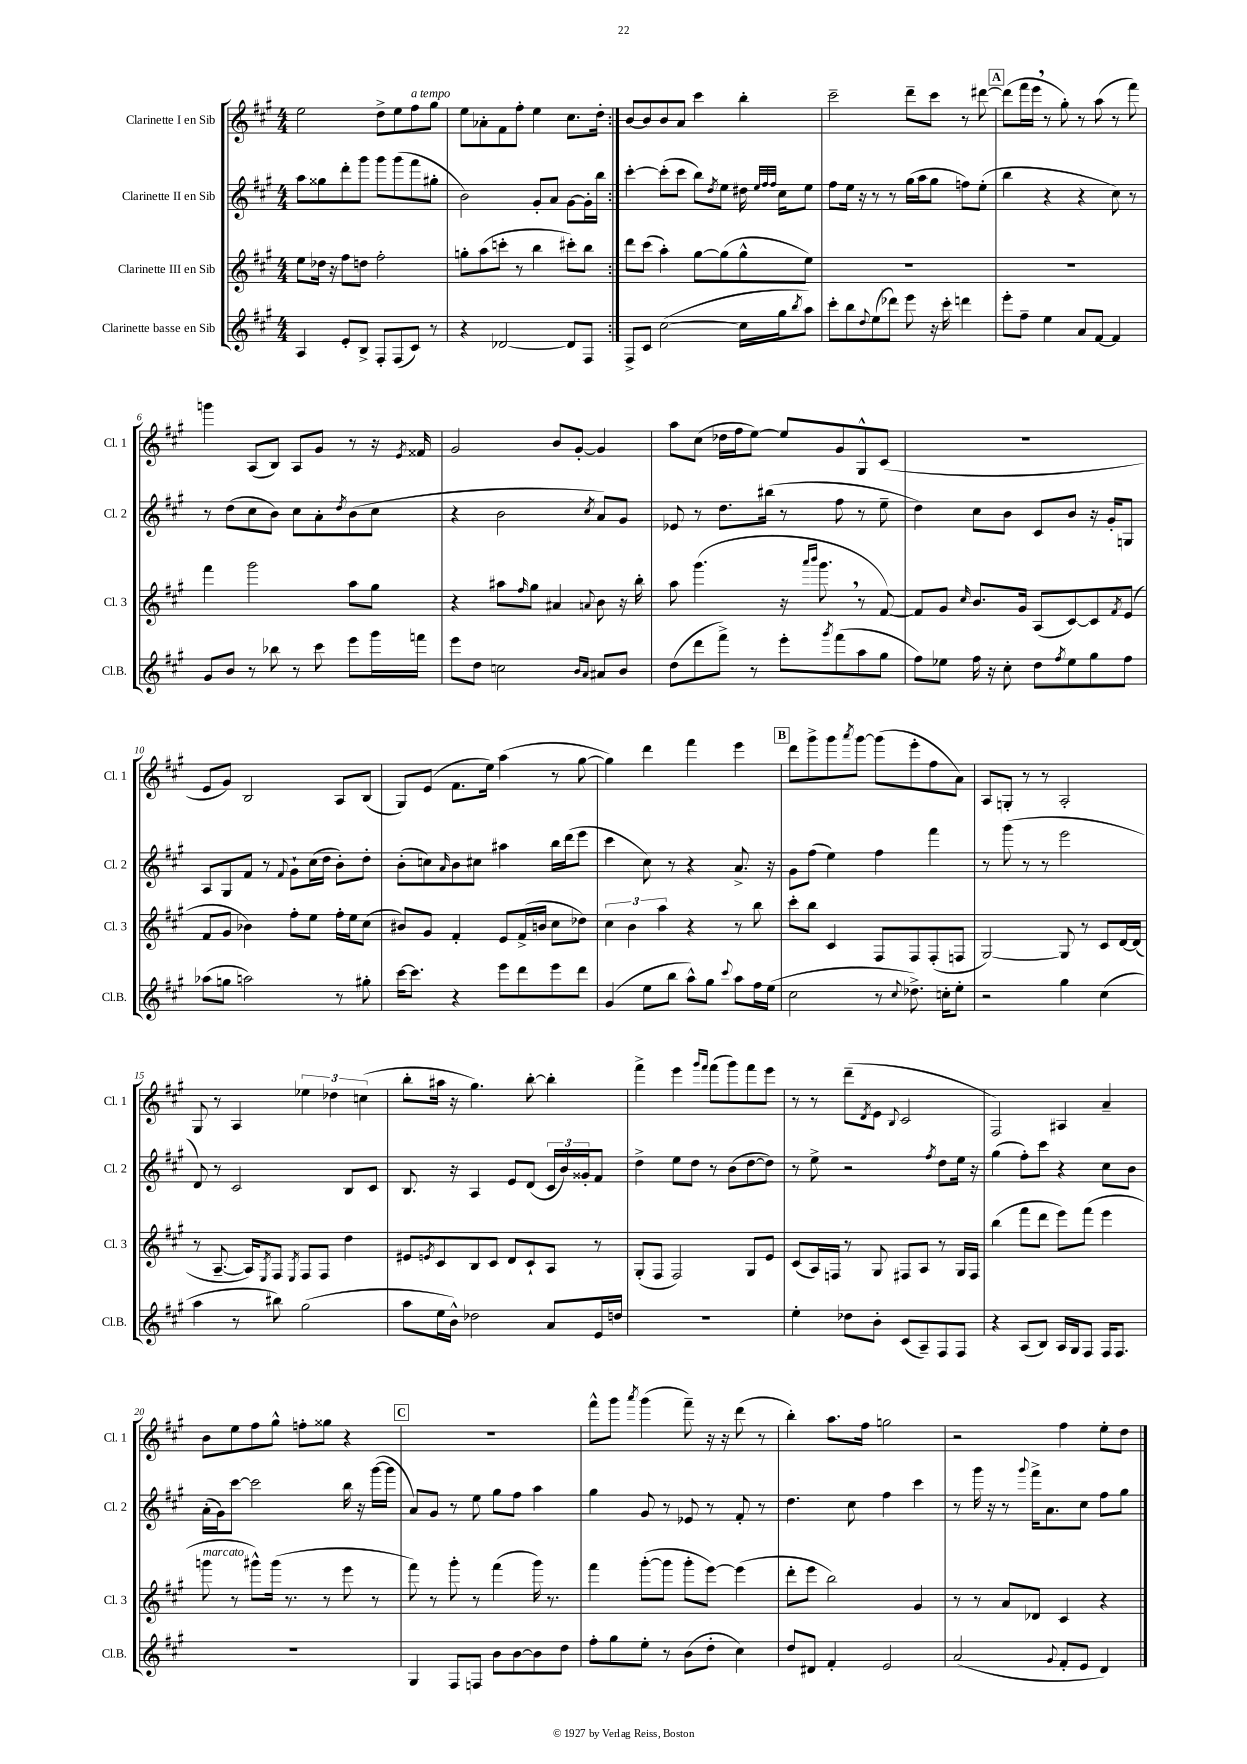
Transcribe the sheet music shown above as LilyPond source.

<<
\new StaffGroup <<
\new Staff = "s0" \with { instrumentName = "Clarinette I en Sib" shortInstrumentName = "Cl. 1" } {
    \clef treble \key a \major \numericTimeSignature \time 4/4
    \repeat volta 2 { e''2 d''8-> e''8 fis''8^\markup { \italic "a tempo" } gis''8 |
    e''8 aes'8-. fis'8 fis''8-. e''4 cis''8. d''16-. | }
    b'8~ b'8 b'8 a'8 cis'''4 b''4-. |
    cis'''2-- d'''8-- cis'''8 r8 dis'''8~ |
    \mark \markup { \box "A" } dis'''8( fis'''16 e'''16 \breathe r8 gis''8-.) r8 a''8( r8 fis'''8) |
    g'''4 a8( b8) a8 gis'8 r8 r16 \acciaccatura { e'8 } fisis'16 |
    gis'2 b'8 gis'8~-. gis'4 |
    a''8 cis''8( des''16 fis''16 e''8~) e''8 gis'8 gis8-^ cis'8( |
    R1 |
    e'8 gis'8) b2 a8 b8( |
    gis8) e'8( fis'8. e''16) a''4( r8 gis''8~ |
    gis''4) d'''4 fis'''4 e'''4 |
    \mark \markup { \box "B" } d'''8 gis'''8-> gis'''8 \acciaccatura { a'''8 } gis'''8~ gis'''8( e'''8-. fis''8 a'8) |
    a8 g8-. r8 r8 a2-. |
    gis8 r8 a4 \tuplet 3/2 { ees''4 des''4 c''4( } |
    b''8-. ais''16 r16 gis''4.) b''8~-. b''4-. |
    fis'''4-> e'''4 \grace { gis'''16 fis'''16 } fis'''8( gis'''8) fis'''8 e'''8 |
    r8 r8 d'''8--( \acciaccatura { d'8 } e'8 \appoggiatura { b8 } cis'2 |
    fis2) ais4 a'4-- |
    b'8 e''8 fis''8 gis''8-^ f''8-. gisis''8 r4 |
    \mark \markup { \box "C" } R1 |
    fis'''8-^ gis'''8 \acciaccatura { a'''8 } gis'''4( fis'''8--) r16 r16 d'''8( r8 |
    b''4-.) a''8. fis''16 g''2 |
    r2 fis''4 e''8-. d''8 \bar "|." |
}
\new Staff = "s1" \with { instrumentName = "Clarinette II en Sib" shortInstrumentName = "Cl. 2" } {
    \clef treble \key a \major \numericTimeSignature \time 4/4
    \repeat volta 2 { a''8 gisis''8 d'''8-. gis'''8 gis'''8 gis'''8( fis'''8 gis''8-. |
    b'2) gis'8-. a'8 gis'8~ gis'16-. b''16 | }
    cis'''4~-. cis'''8-.( cis'''8 b''8) \acciaccatura { d''8 } e''8 dis''16 \grace { e''32 fis''32 fis''32 } cis''16 e''8 |
    fis''8 e''16 r16 r8 r8 gis''16( a''16 gis''8 f''8) e''8-.( |
    \mark \markup { \box "A" } b''4 r4 r4 cis''8) r8 |
    r8 d''8( cis''8 b'8) cis''8 a'8-. \acciaccatura { d''8 } b'8( cis''8 |
    r4 b'2 \acciaccatura { cis''8 } a'8) gis'8 |
    ees'8 r8 d''8. bis''16( r8 fis''8 r8 e''8-- |
    d''4) cis''8 b'8 cis'8 b'8 r16 gis'16-. g8 |
    a8 gis8 fis'8 r8 \appoggiatura { fis'8 } gis'8-! cis''16( d''16 b'8-.) d''8-. |
    b'8-.( c''8) \grace { a'16 } b'8 cis''8 ais''4 b''16 d'''16( e'''8 |
    cis'''4 cis''8) r8 r4 a'8.-> r16 |
    \mark \markup { \box "B" } gis'8 fis''8( e''4) fis''4 fis'''4 |
    r8 gis'''8( r8 r8 e'''2 |
    d'8) r8 cis'2 b8 cis'8 |
    b8. r16 a4 e'8 d'8( \tuplet 3/2 { cis'16 b'16) gisis'16-. } fis'8 |
    d''4-> e''8 d''8 r8 b'8( d''8~ d''8) |
    r8 e''8-> r2 \acciaccatura { fis''8 } d''8 e''16 r16 |
    gis''4( fis''8-.) cis'''8 r4 cis''8 b'8 |
    a'16-.( gis'16) cis'''8~ cis'''2 b''16 r16 gis'''16~( gis'''16 |
    \mark \markup { \box "C" } a'8) gis'8 r8 e''8 gis''8 fis''8 a''4 |
    gis''4 gis'8 r8 ees'8 r8 fis'8-. r8 |
    d''4. cis''8 fis''4 cis'''4 |
    r8 gis'''16 r16 r8 \appoggiatura { gis'''8 } fis'''16-> a'8. cis''8 fis''8 gis''8 \bar "|." |
}
\new Staff = "s2" \with { instrumentName = "Clarinette III en Sib" shortInstrumentName = "Cl. 3" } {
    \clef treble \key a \major \numericTimeSignature \time 4/4
    \repeat volta 2 { e''8 des''16 r16 fis''8 d''8 fis''2-. |
    g''8-. a''8( c'''8-. r8 b''4 cis'''8-.) b''8 | }
    d'''8 cis'''8( a''4-.) gis''8~ gis''8( gis''8-^ e''8) |
    R1 |
    \mark \markup { \box "A" } R1 |
    fis'''4 gis'''2 a''8 gis''8 |
    r4 ais''8 \grace { fis''16 } gis''8 ais'4 \appoggiatura { a'8 } b'8 r16 b''16-. |
    a''8 gis'''4.( r16 \grace { a'''16 b'''16 } gis'''8. \breathe r8 fis'8~) |
    fis'8 gis'8 \grace { cis''16 } b'8. gis'16 a8( cis'8~) cis'8 \acciaccatura { fis'8 } e'8( |
    fis'8 gis'8 bes'4) fis''8-. e''8 fis''16-. e''16 cis''8( |
    bis'8) gis'8 fis'4-. e'8 fis'16->( b'16 cis''8 des''8) |
    \tuplet 3/2 { cis''4 b'4 a''4 } r4 r8 b''8 |
    \mark \markup { \box "B" } cis'''8-. b''8 cis'4 fis8 fis8 fis8-.( f8 |
    gis2~) gis8 r8 cis'8 d'16~ d'16( |
    r8 a8.~-- a16) \acciaccatura { e8 } fis8 \acciaccatura { e8 } fis8 fis8 d''4 |
    eis'8 \acciaccatura { e'8 } cis'8 b8 cis'8 d'8 cis'8-! a8 r8 |
    gis8-.( fis8 fis2) gis8 e'8 |
    cis'8( a16) f16 r8 gis8 fis8 a8 r8 gis16 fis16 |
    b''4( fis'''8 d'''8 e'''8) fis'''8( e'''4 |
    g'''8^\markup { \italic "marcato" } r8 gis'''8-^) gis'''16( r8. r8 e'''8 r8 |
    \mark \markup { \box "C" } fis'''8) r8 gis'''8-. r8 fis'''4( gis'''16) r8. |
    fis'''4 gis'''8~-.( gis'''8 gis'''8-. e'''8~) e'''4( |
    d'''8-. e'''8 b''2) gis'4 |
    r8 r8 a'8 des'8 cis'4 r4 \bar "|." |
}
\new Staff = "s3" \with { instrumentName = "Clarinette basse en Sib" shortInstrumentName = "Cl.B." } {
    \clef treble \key a \major \numericTimeSignature \time 4/4
    \repeat volta 2 { a4 e'8-. b8-> fis8-. fis8( cis'8) r8 |
    r4 des'2~ des'8 fis8 | }
    fis8-> cis'8 cis''2~( cis''16 gis''16 \acciaccatura { b''8 } a''8) |
    cis'''8-. b''8 \appoggiatura { d''8 } e''8( des'''8) e'''8 r16 cis'''16-. d'''4 |
    \mark \markup { \box "A" } e'''8-. fis''8-- e''4 a'8 fis'8~ fis'4 |
    gis'8 b'8 r8 bes''8 r8 cis'''8 e'''8 gis'''16 f'''16 |
    e'''8 d''8 c''2 \grace { b'16 a'16 } ais'8 b'8 |
    d''8( d'''8 fis'''8->) r8 e'''8-. \acciaccatura { gis'''8 } fis'''8( a''8 gis''8 |
    fis''8) ees''8 fis''16 r16 cis''8-. d''8 \acciaccatura { fis''8 } ees''8 gis''8 fis''8 |
    aes''8( g''8 a''2) r8 gis''8-. |
    cis'''16~ cis'''8. r4 e'''8 d'''8 e'''8 d'''8 |
    gis'4( e''8 b''8 a''8-^) gis''8 \appoggiatura { cis'''8 } a''8 fis''16 e''16( |
    \mark \markup { \box "B" } cis''2 r8 \appoggiatura { cis''8 } des''8.->) c''16-. e''8-. |
    r2 gis''4 cis''4( |
    a''4 r8 bis''8) gis''2( |
    a''8 e''16 b'16-^) des''2 a'8 e'16 d''16 |
    R1 |
    e''4-. des''8 b'8-. cis'8( a8--) fis8 fis8 |
    r4 a8( b8) a16 gis16 fis8 fis16 fis8. |
    R1 |
    \mark \markup { \box "C" } gis4 fis8 f8 b'8 b'8~ b'8 d''8 |
    fis''8-. gis''8 e''8-. r8 b'8( d''8-. cis''4) |
    d''8 dis'8 fis'4-. e'2 |
    a'2( \appoggiatura { gis'8 } fis'8-. e'8 d'4) \bar "|." |
}
>>
>>
